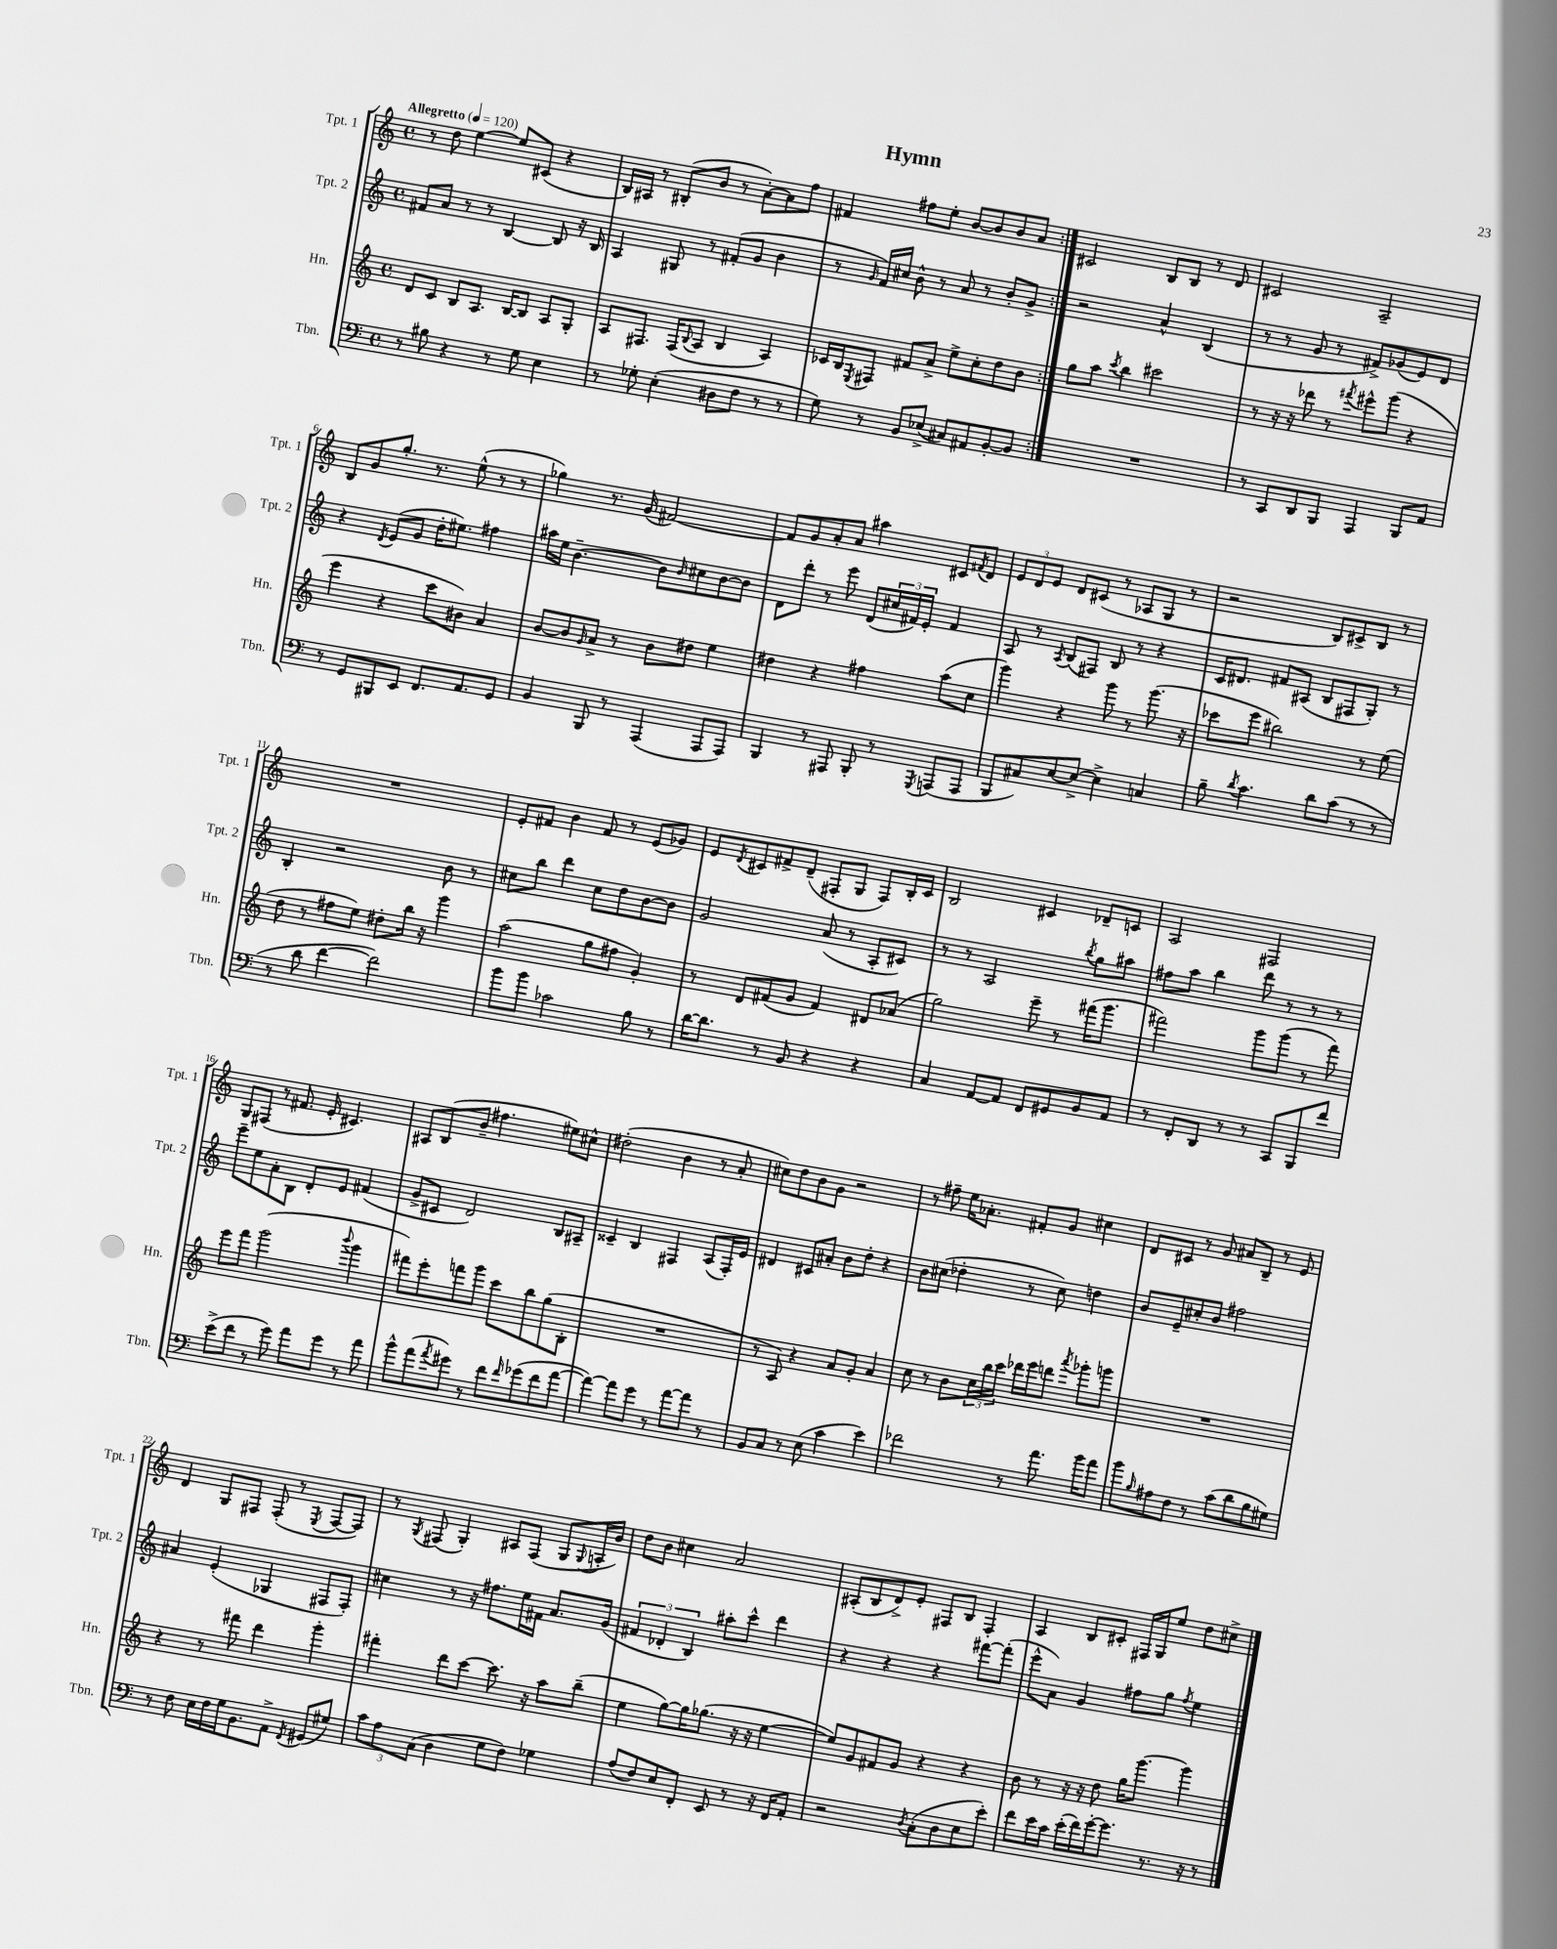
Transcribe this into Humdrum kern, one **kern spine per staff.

**kern	**kern	**kern	**kern
*staff4	*staff3	*staff2	*staff1
*clefF4	*clefG2	*clefG2	*clefG2
*k[]	*k[]	*k[]	*k[]
*M4/4	*M4/4	*M4/4	*M4/4
*met(c)	*met(c)	*met(c)	*met(c)
*MM120	*MM120	*MM120	*MM120
8r	8d/L	8f#/L	8r
8B#\	8c/J	8a/J	8dd\
4r	8B/L	8r	[4ee\
.	8.A/J	8r	.
8r	.	[4B/	8ee/]L
.	[16B/LK	.	.
8G\	8B/]J	.	(8c#/J
4E\	8A/L	8B/]	4r
.	8G'/J	16r	.
.	.	16B/	.
=	=	=	=
8r	8A/L	4A/	16B/LL)
.	.	.	16A#/JJ
8G-'\	8.F#/J	.	8r
(4E'\	.	8G#/	(8B#'/L
.	(16F#/LK	.	.
.	8qqB/	.	.
.	8A/J	8r	8b/J
8D#\L	4B/	(8f#'/L	8r
8F\J	.	8g/J	[8a'\L)
8r	4A/)	4b\	8a\]
8r	.	.	8ff\J
=	=	=	=
8G\)	16c-/LL	8r	4f#/
.	16B/J	.	.
.	8qE/	16qqg/	.
8r	8F#/J	16f/LL)	.
.	.	16cc#/JJ	.
8BB/L	8f#/L	8b^^\	8ff#\L
(8E-^/J	8a^/J	8r	8ee'\J
8C#/L)	8ee^\L	8a/	[8b/L
8AA#/	8cc'\	8r	8b/]
[8BB'/	8dd\	8b'/L	8b/
8BB/]J	8b\J	8g^/J	8a/J
=:|!	=:|!	=:|!	=:|!
1r	8gg\L	2r	2c#/
.	8aa\J	.	.
.	8qccc/	.	.
.	4bb\	.	.
.	2ccc#\	4a^^/	8B/L
.	.	.	8B/J
.	.	(4B/	8r
.	.	.	8d/
=	=	=	=
8r	8r	8r	2c#/
8CC/L	16r	8r	.
.	16r	.	.
8DD/	8ddd-\	8g/	.
8BBB/J	8r	8r	.
.	8qfff#/	.	.
4AAA/	8eee#^^\L	8f#^/L)	2A~/
.	(8ggg\J	(8g-/	.
8BBB/L	4r	8e/)	.
8AA/J	.	8d/J	.
=	=	=	=
8r	4eee\	4r	8B/L
8GG/L	.	.	8g/
.	.	8qd/	.
8BBB#/	4r	(8e/L	8.gg'/J
8EE/J	.	8g/J	.
.	.	.	8.r
8.FF/L	8ccc\L	16dd'\LK	.
.	.	8.ee#\J)	.
.	8b#\J)	.	(8ee^^\
8.AA/	.	.	.
.	4a/	4ff#\	8r
8GG/J	.	.	8r
=	=	=	=
4BB/	[8b/L	16aa#\LL	4gg-\)
.	.	16ee\JJ	.
.	8b/]	[4.b~\	.
.	16qqg/	.	.
8BBB/	8a^/J	.	8.r
8r	8r	.	.
.	.	.	(16g/
(4AAA/	8b\L	8b\]L	[2f#/)
.	.	16qqb/	.
.	8dd#\J	8cc#\	.
8AAA/L	4ee\	[8b\	.
8AAA/J)	.	8b\]J	.
=	=	=	=
4BBB/	4dd#\	8d\L	8f#/]L
.	.	8ddd'\J	8g/
8r	4r	8r	8a'/
8AAA#/	.	8eee\	8a/J
8BBB'/	4ff#\	(8d/L	4aa#\
8r	.	24cc#/L	.
.	.	24f#/)	.
.	.	24e'/JJ	.
8qGGG/	.	.	.
(8AAA/L	(8aa\L	4f#/	8c#/L
.	.	.	8qf#/
8AAA/J	8cc\J	.	8d/J
=	=	=	=
8BBB/L	4ggg\)	8A/	12e/L
.	.	.	12d/
8C#/)	.	8r	.
.	.	.	12e/J
.	.	8qA/	.
[8E/	4r	(8B/L	8d/L
8E^/_J	.	8F#/J)	(8c#/J
4E^\]	8ggg\	8B/	8r
.	8r	8r	8A-/L
4C/	(8.ggg\	4r	8G/J
.	.	.	8r
.	16r	.	.
=	=	=	=
8B~\	8ccc-\L	16c/LK	2r
.	.	8.d#/J	.
8qd/	.	.	.
4.c\	8eee\J	.	.
.	2bb#\)	8f#/L	.
.	.	(8A#/J	.
8d\L	.	8B/L	8B/L)
(8c\J	.	8F#/	8c#^/
8r	8r	8G'/J)	8B/J
8r	(8ee\	8r	8r
=	=	=	=
8r	8dd\	4B'/	1r
8d\	8r	.	.
[4f\	8ff#\L	2r	.
.	8ee\J)	.	.
2f\])	8dd#'\L	.	.
.	16bb\Jk	.	.
.	16r	.	.
.	4ggg\	8b\	.
.	.	8r	.
=	=	=	=
8b\L	(2aa\	8cc#\L	8e'/L
8b\J	.	8bb\J	8f#/J
2c-\	.	4ddd\	4b\
.	8gg\L	8cc#\L	8f#/
.	8ff#\J	8dd\	8r
8B\	4g'/)	[8b\	(8e/L
8r	.	8b\]J	8g-/J)
=	=	=	=
[16d\LK	8r	2g/	8e/L
8.d\]J	.	.	.
.	.	.	8qd/
.	8d/L	.	8c#/
8r	(8f#/	.	8f#^/
8BB/	8g/J	.	(8d~/J
4r	4f#/)	(8a/	8F#'/L
.	.	8r	8G/J
4r	8d#/L	8A'/L	8F#/L)
.	(8a-/J	8c#/J)	16B'/L
.	.	.	16c#/JJ
=	=	=	=
4C/	2gg\)	8r	2B/
.	.	8r	.
[8AA/L	.	2A/	.
8AA/]J	.	.	.
8FF/L	8eee~\	.	4c#/
8GG#/	8r	.	.
.	.	8qbb/	.
8BB/	(16fff#\LK	8gg\L	8d-~/L
.	8.ggg\J	.	.
8AA/J	.	8aa#\J	8c/J
=	=	=	=
8r	2fff#\)	8ff#\L	2A/
8FF'/L	.	8aa\J	.
8DD/J	.	4bb\	.
8r	.	.	.
8r	8ggg\L	8ddd\	2F#/
8CC/L	(8ggg\J	8r	.
8BBB/	8r	8r	.
8f/J	8fff#\)	8r	.
=	=	=	=
(8e^\L	8eee\L	8eee~\L	8G/L
8f\J	8fff\J	8ee\	(8F#/J
8r	(2ggg\	8a'\	8r
8g\)	.	8B\J	8.f#/
8a\L	.	8d'/L	.
.	.	.	16e'/
8g\J	.	8e/J	4.c#/)
.	8qqbbb/	.	.
8r	4ggg\	(4f#/	.
8a\	.	.	.
=	=	=	=
8b^^\L	8fff#\L)	8g^/L	8A#/L
(8a\	8eee'\	8c#/J	(8B/
8qa/	.	.	.
8g#\J)	8fff\	2d/)	8b~/J
8r	8ggg\J	.	4.ff#\
8f\L	8ccc\L	.	.
16qqf/	.	.	.
(8g-\	8bb\	.	.
8f\	(8gg\	8B/L	8ee#\L)
[8a\J	8B'\J	8A#~/J	8cc#^^\J
=	=	=	=
4a\_)	1r	4c##~/	(2dd#'\
8a\]L	.	4B/	.
8g\J	.	.	.
8r	.	4F#/	4b\
[8a\L	.	.	.
8a\]J	.	(8A/L	8r
8r	.	16F#'/L)	8a'/
.	.	16e/JJ	.
=	=	=	=
8BB/L	8r	4d#/	8cc#\L)
8C/J	8A/)	.	8dd\
8r	4r	8c#/L	8b\
(8E\	.	8a#'/J	8g\J
4c\	8a/L	8b\L	2r
.	8g'/J	8dd'\J	.
4e\)	4a/	4r	.
=	=	=	=
2f-\	8cc\	8b\L	8r
.	8r	(8cc#\J	8ff#~\
.	8b\L	4dd-'\	16ee\LK
.	.	.	8.a-'\J
.	24cc\L	.	.
.	24bb\	.	.
.	24ccc\JJ	.	.
8r	16ddd-\LL	8r	8f#'/L
.	16eee\J	.	.
8.a\	8ddd\J	8cc#\)	8g/J
.	8qaaa/	.	.
.	8ggg-'\L	4dd\	4cc#\
16b\LK	.	.	.
8a\J	8ggg\J	.	.
=	=	=	=
8b\L	1r	8b/L	8d/L
16qqB/	.	.	.
8A#\	.	8e~/	8c#/J
8F\J	.	8cc#'/	8r
8r	.	8b/J	8g/
(8c\L	.	2ff#\	8a#/L
8d\	.	.	8B~/J
8B\	.	.	8r
8G#\J)	.	.	8e/
=	=	=	=
8r	4r	4a#/	4d/
8F\	.	.	.
16E\LL	8r	(4e'/	8G/L
16F\	.	.	.
16G\J	8fff#\	.	8F#/J
8.BB\	.	.	.
.	4ddd\	4G-/	(8F#'/
8AA^\J	.	.	8r
8qFF/	.	.	8qE/
(8GG#/L	4ggg'\	8F#/L	[8F#/L
8G#/J)	.	8F#'/J)	8F#/]J)
=	=	=	=
12c\L	4fff#'\	4cc#\	8r
12A\	.	.	.
.	.	.	8qG/
.	.	.	(8F#/
(12C\J	.	.	.
4D\	8ddd\L	8r	4G'/)
.	[8ccc\J	16r	.
.	.	8.ff#\L	.
8G\L	8.ccc\]	.	8A#/L
8F\J)	.	16ee\L	(8F#/J
.	16r	16f#\JJ	.
4G-\	8aa\L	8.a/L	8G/L
.	.	.	8qqG/
.	(8bb~\J	.	16A'/L
.	.	(16g/Jk	16b/JJ)
=	=	=	=
(8A/L	4ee\	6f#/	8dd\L
8F/)	.	.	8b\J
.	.	6d-'/	.
8E/	[8gg\L)	.	4cc#\
.	.	6B/)	.
8FF'/J	16gg\]K	.	.
.	(8.gg-\J	.	.
8EE/	.	8aa#'\L	2a/
8r	16r	8ccc^^\J	.
.	16r	.	.
16r	[4ee\	4ddd\	.
16FF/LK	.	.	.
8AA'/J	.	.	.
=	=	=	=
2r	8ee/]L)	4r	(8A#'/L
.	8g/	.	8B/
.	8f#/	4r	8d^/)
.	8g/J	.	8e'/J
8qD/	.	.	.
(8C'\L	4r	4r	8F#/L
8D\	.	.	8B/J
8E\	4r	[8fff#\L	4F#'/
8e'\J)	.	(8fff#'\]J	.
=	=	=	=
8f\L	8b\	8eee^^\L	4A/
16e\L	8r	8a\J)	.
16c\JJ	.	.	.
(16e'\LL	16r	4g/	8B/L
16f\)	16r	.	.
[16g'\J	8dd\	.	8c#'/J
8.g\]J	.	.	.
.	16gg\LK	8ff#\L	16F#/LL
.	[8.ggg\J	.	16G/J
8.r	.	8gg\J	8ee/J
.	.	8qff#/	.
.	4ggg\]	4ee\	8dd\L
16r	.	.	.
8r	.	.	8cc#^\J
==	==	==	==
*-	*-	*-	*-
